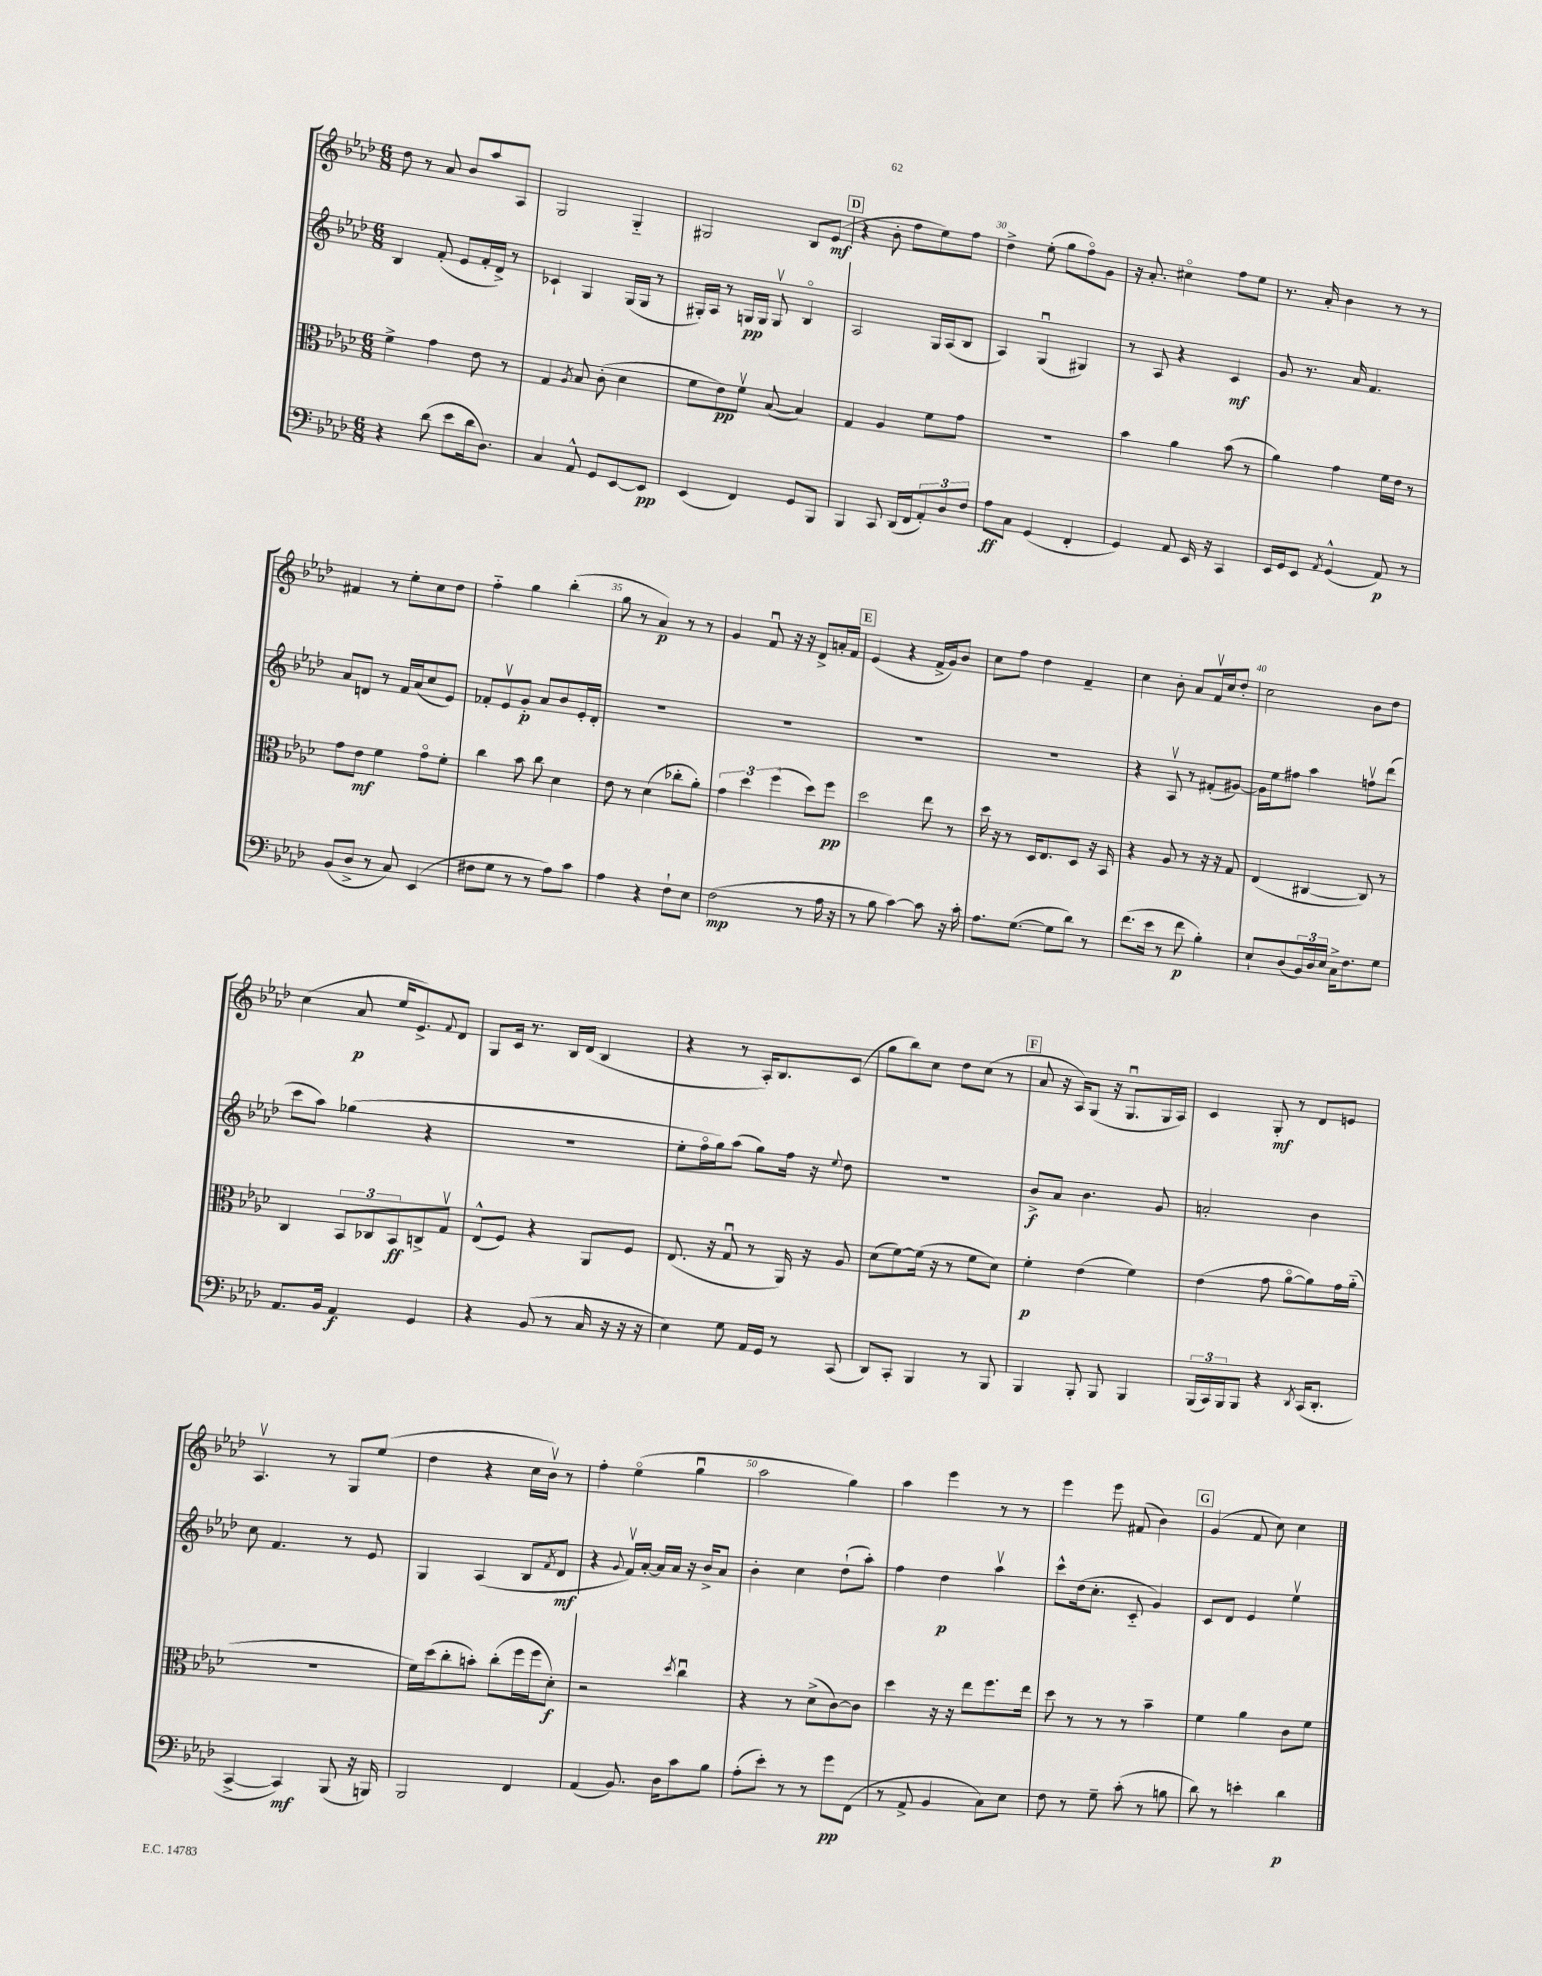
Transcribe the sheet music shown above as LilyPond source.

<<
\new StaffGroup <<
\new Staff = "s0" {
    \clef treble \key aes \major \numericTimeSignature \time 6/8
    des''8 r8 aes'8 bes'8 aes''8 aes8 |
    g2 g4-_ |
    gis2 bes8 ees'8\mf( |
    \mark \markup { \box "D" } r4 bes'8-. f''8 ees''8) f''8 |
    des''4-> ees''8-.( g''8 f''8\flageolet) g'8 |
    r16 aes'8.-. cis''4\flageolet f''8 ees''8 |
    r8. aes'16-. bes'4 r8 r8 |
    fis'4 r8 ees''8-. c''8 des''8 |
    f''4-_ g''4 bes''4-.( |
    g''8 r8 aes'4\p) r8 r8 |
    g'4 f'8\downbow r16 r16 des'8-> a'16-. f'16 |
    \mark \markup { \box "E" } ees'4( r4 f'16-> g'16) bes'8 |
    c''8 f''8 des''4 f'4-- |
    c''4 bes'8-. aes'8 f'16\upbow c''16 des''8-. |
    c''2 bes'8 des''8 |
    c''4( aes'8\p ees''16 ees'8.->) \appoggiatura { f'8 } des'8 |
    g8 c'16 r8. bes16 des'16( bes4 |
    r4 r8 aes16-.) bes8. c'8( |
    g''8 bes''8) c''8 des''8 c''8( r8 |
    \mark \markup { \box "F" } aes'8 r16 aes16) g8( r16 g8.\downbow g16 aes16) |
    c'4 g8-.\mf r8 des'8 e'8 |
    aes4.\upbow r8 g8 ees''8( |
    des''4 r4 c''16 bes'16\upbow) r8 |
    f''4-. ees''4\flageolet( g''4\downbow |
    aes''2 g''4) |
    aes''4 ees'''4 r8 r8 |
    ees'''4 ees'''8 fis'8( bes'4) |
    \mark \markup { \box "G" } g'4( f'8 c''8) c''4 \bar "|." |
}
\new Staff = "s1" {
    \clef treble \key aes \major \numericTimeSignature \time 6/8
    bes4 f'8-.( ees'8 f'16-. des'16->) r8 |
    ces'4-! g4 g16( g16 r8 |
    gis16-.) aes16 r8 g16\pp g16 g8\upbow bes4\flageolet |
    \mark \markup { \box "D" } aes2 g16 aes16( bes8 |
    aes4) g4\downbow( gis4) |
    r8 aes8 r4 c'4\mf |
    g'8 r8. aes'16 f'4. |
    aes'8 d'8 r8 f'16 aes'16( c''8 ees'8) |
    fes'8-. ees'8\upbow g'8-.\p aes'8 bes'8 ees'16-. des'16-. |
    R2. |
    R2. |
    \mark \markup { \box "E" } R2. |
    R2. |
    r4 aes8\upbow r8 fis'8-.( gis'8~) |
    gis'16 ees''16 fis''8 aes''4 f''8\upbow des'''8( |
    c'''8 aes''8) ges''4( r4 |
    R2. |
    ees''8-. f''16\flageolet g''16) aes''8( g''8) f''16 r16 \appoggiatura { ees''8 } des''8 |
    R2. |
    \mark \markup { \box "F" } bes'8->\f aes'8 bes'4. g'8 |
    a'2-. bes'4 |
    c''8 f'4. r8 ees'8 |
    g4 aes4( bes8 \acciaccatura { f'8 } des'8\mf |
    r4 \appoggiatura { g'8 } f'16\upbow) aes'16~-. aes'16 aes'16 r16 bes'16-> aes'8 |
    bes'4-. c''4 des''8-!( aes''8-.) |
    f''4 des''4\p aes''4\upbow |
    c'''8-^ des''16( c''8.-. c'8-_ g'4) |
    \mark \markup { \box "G" } c'8 des'8 ees'4 ees''4\upbow \bar "|." |
}
\new Staff = "s2" {
    \clef alto \key aes \major \numericTimeSignature \time 6/8
    f'4-> g'4 ees'8 r8 |
    g4 \acciaccatura { aes8 } bes8 c'8-.( des'4 |
    f'8 ees'8\pp) f'8\upbow bes8~( bes4) |
    \mark \markup { \box "D" } g4 aes4 f'8 g'8 |
    R2. |
    bes'4 aes'4 bes'8( r8 |
    aes'4) g'4 f'16 ees'16 r8 |
    g'8 ees'8\mf f'4 g'8\flageolet f'8-. |
    c''4 bes'8 c''8 des'4 |
    ees'8 r8 des'4( ces''8-. aes'8-.) |
    \tuplet 3/2 { g'4 des''4 f''4( } des''8) f''8\pp |
    \mark \markup { \box "E" } des''2 ees''8 r8 |
    des''16 r16 r8 des16 ees8. des8 r16 bes,16 |
    r4 aes8 r8 r16 r16 g8 |
    ees4( cis4~ cis8) r8 |
    c4 \tuplet 3/2 { bes,8 ces8 bes,8\ff } c8-> g8\upbow |
    ees8-^( f8) r4 aes,8 f8 |
    ees8.( r16 g8\downbow r8 aes,16) r16 aes8 |
    des'8( f'8~) f'16( r16 r8 f'8 des'8) |
    \mark \markup { \box "F" } f'4-.\p ees'4( f'4) |
    ees'4( g'8 aes'8~\flageolet aes'8) g'16 aes'16-_( |
    R2. |
    f'16) des''16( c''8-. b'8-.) c''8-.( f''16 f''16 des'8-.\f) |
    r2 \acciaccatura { des''8 } c''4\downbow |
    r4 r8 des'8->( c'8~) c'8 |
    des''4 r16 r16 ees''8 f''8. ees''16 |
    des''8 r8 r8 r8 bes'4-- |
    \mark \markup { \box "G" } f'4 aes'4 c'8 f'8 \bar "|." |
}
\new Staff = "s3" {
    \clef bass \key aes \major \numericTimeSignature \time 6/8
    r4 des'8( ees'8 des'16 des8.) |
    c4 aes,8-^ g,8 ees,8~ ees,8\pp |
    ees,4( f,4) g,8 bes,,8 |
    \mark \markup { \box "D" } bes,,4 c,8 des,16( f,16 \tuplet 3/2 { aes,8-.) des8 f8 } |
    aes8\ff c8 g,4( f,4-. |
    g,4) aes,8 ees,16 r16 c,4 |
    ees,16 g,16 ees,8 \acciaccatura { aes,8 } g,4-^( aes,8\p) r8 |
    bes,8( des8-> r8 c8) ees,4( |
    fis8 g8 r8 r8 aes8) c'8 |
    aes4 r4 f8-! ees8 |
    f2\mp( r8 aes16 r16 |
    \mark \markup { \box "E" } r8 bes8 c'4~) c'8 r16 c'16-. |
    aes8. g8.~( g8 des'8) r8 |
    f'8.( ees'16 r8 f'8\p bes4-.) |
    ees8-! des8( \tuplet 3/2 { bes,16) des16 ees16 } c16-> f8. g8 |
    aes,8. bes,16 aes,4\f g,4 |
    r4 bes,8( r8 c16 r16 r16 r16 |
    ees4) g8 aes,16 g,16 r8 c,8( |
    des,8) c,8-. bes,,4 r8 bes,,8 |
    \mark \markup { \box "F" } bes,,4 bes,,8-. bes,,8 bes,,4 |
    \tuplet 3/2 { bes,,16( c,16) bes,,16 } bes,,8 r4 \acciaccatura { des,8 } c,16( des,8.-. |
    c,4~-> c,4\mf) bes,,8( r16 b,,16) |
    bes,,2 f,4 |
    aes,4( bes,8.) des16 c'8 bes8 |
    aes8-.( ees'8-.) r8 r8 g'8\pp f,8( |
    r8 aes,8-> bes,4 c8) ees8 |
    f8 r8 g8-- c'8-.( r8 b8 |
    \mark \markup { \box "G" } des'8) r8 e'4-. des'4\p \bar "|." |
}
>>
>>
\layout { \context { \Score currentBarNumber = #26 \override BarNumber.break-visibility = ##(#f #t #t) barNumberVisibility = #(every-nth-bar-number-visible 5) } }
